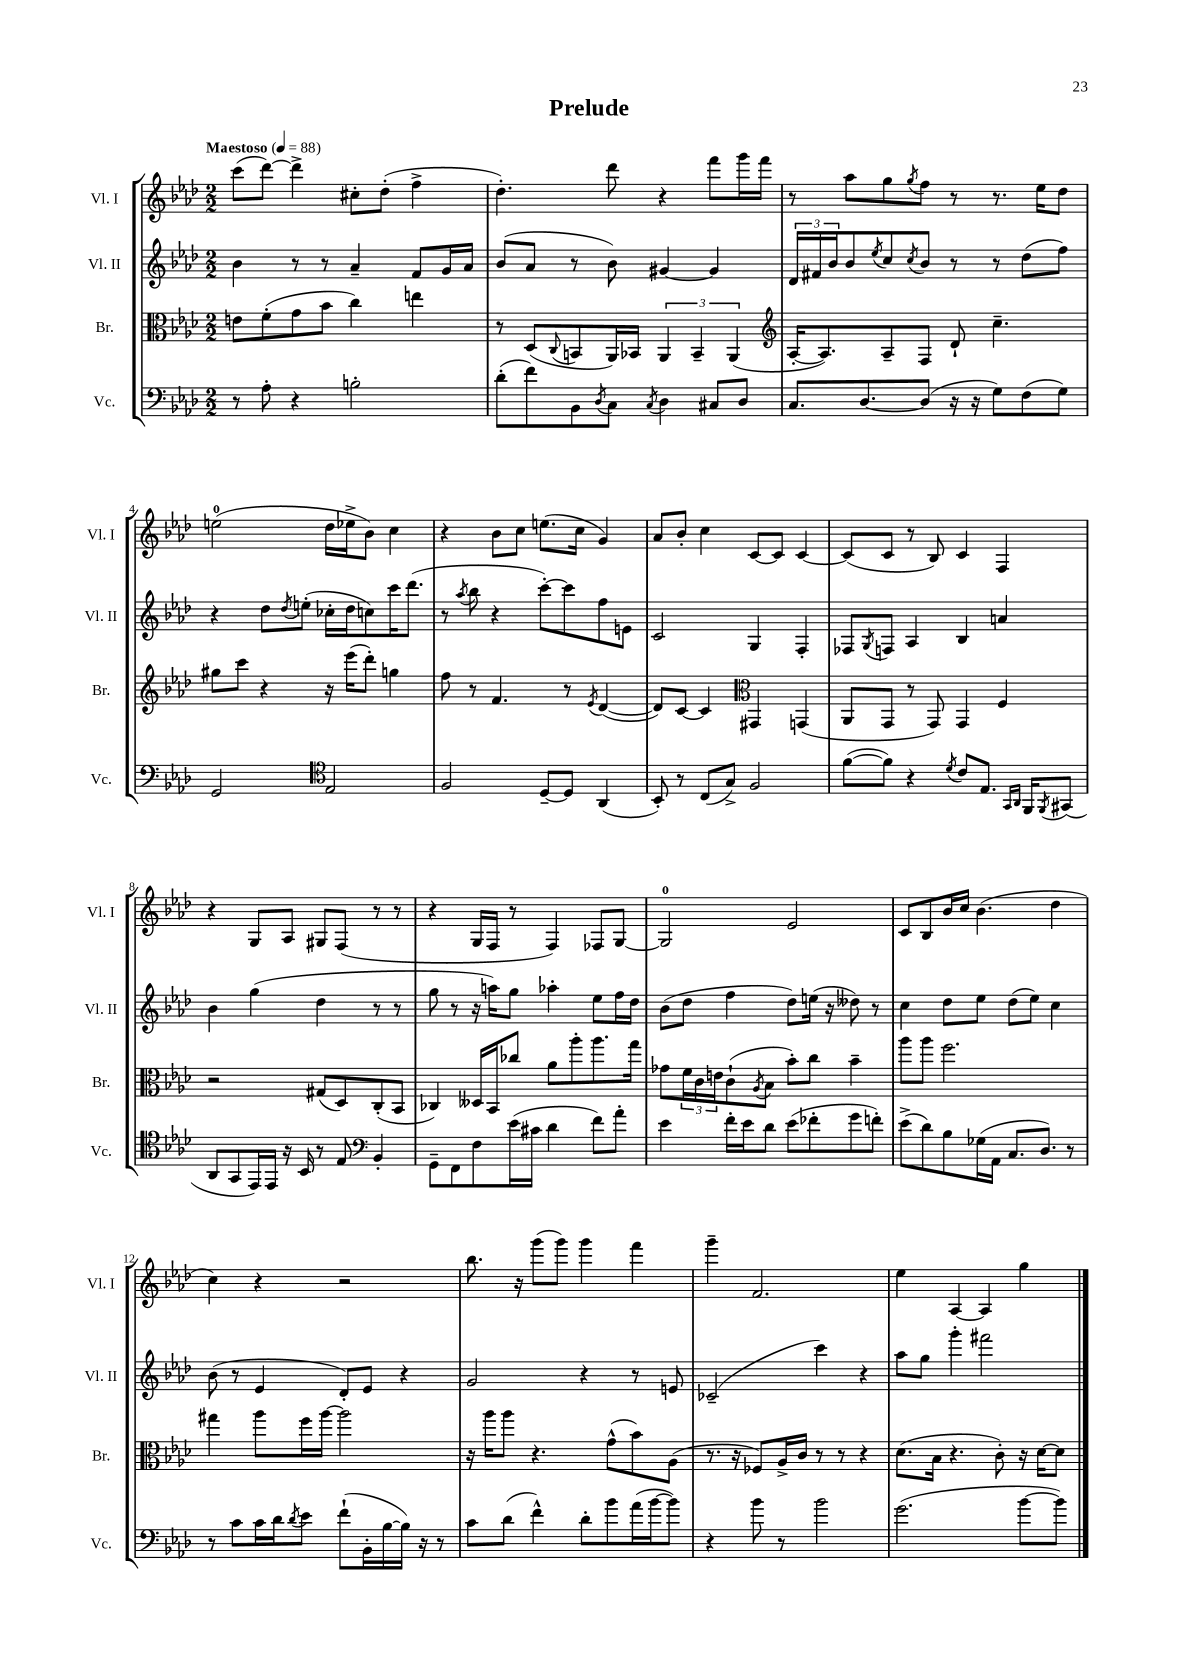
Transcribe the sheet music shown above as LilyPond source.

\header { title = "Prelude" }
<<
\new StaffGroup <<
\new Staff = "s0" \with { instrumentName = "Vl. I" shortInstrumentName = "Vl. I" } {
    \clef treble \key aes \major \numericTimeSignature \time 2/2 \tempo "Maestoso" 4 = 88
    c'''8( des'''8~) des'''4-> cis''8-. des''8-.( f''4-> |
    des''4.-.) des'''8 r4 f'''8 g'''16 f'''16 |
    r8 aes''8 g''8 \acciaccatura { g''8 } f''8 r8 r8. ees''16 des''8 |
    e''2-0( des''16 ees''16-> bes'8) c''4 |
    r4 bes'8 c''8 e''8.( c''16 g'4) |
    aes'8 bes'8-. c''4 c'8~ c'8 c'4~ |
    c'8( c'8 r8 bes8) c'4 f4 |
    r4 g8 aes8 gis8 f8( r8 r8 |
    r4 g16 f16 r8 f4) fes8 g8~ |
    g2-0 ees'2 |
    c'8 bes8 bes'16 c''16 bes'4.( des''4 |
    c''4) r4 r2 |
    bes''8. r16 g'''8( g'''8) g'''4 f'''4 |
    g'''4-- f'2. |
    ees''4 aes4~ aes4 g''4 \bar "|." |
}
\new Staff = "s1" \with { instrumentName = "Vl. II" shortInstrumentName = "Vl. II" } {
    \clef treble \key aes \major \numericTimeSignature \time 2/2
    bes'4 r8 r8 aes'4-- f'8 g'16 aes'16 |
    bes'8( aes'8 r8 bes'8) gis'4~ gis'4 |
    \tuplet 3/2 { des'16 fis'16 bes'16 } bes'8 \acciaccatura { ees''8 } c''8 \acciaccatura { c''8 } bes'8 r8 r8 des''8( f''8) |
    r4 des''8 \acciaccatura { des''8 } e''8-.( ces''16-. des''16 c''8) c'''16 des'''8.( |
    r8 \acciaccatura { aes''8 } bes''8 r4 c'''8~-.) c'''8 f''8 e'8 |
    c'2 g4 f4-. |
    fes8 \acciaccatura { g8 } f8 aes4 bes4 a'4 |
    bes'4 g''4( des''4 r8 r8 |
    g''8 r8 r16 a''16) g''8 aes''4-. ees''8 f''16 des''16 |
    bes'8( des''8 f''4 des''8) e''16( r16 deses''8) r8 |
    c''4 des''8 ees''8 des''8( ees''8) c''4 |
    bes'8( r8 ees'4 des'8-.) ees'8 r4 |
    g'2 r4 r8 e'8 |
    ces'2--( c'''4) r4 |
    aes''8 g''8 g'''4-. fis'''2 \bar "|." |
}
\new Staff = "s2" \with { instrumentName = "Br." shortInstrumentName = "Br." } {
    \clef alto \key aes \major \numericTimeSignature \time 2/2
    e'8 f'8-.( g'8 bes'8 c''4) e''4 |
    r8 des8( \appoggiatura { c8 } b,8 aes,16) bes,16 \tuplet 3/2 { aes,4 bes,4-- aes,4( } |
    \clef treble aes16~-. aes8.) aes8-- f8 des'8-! c''4.-- |
    gis''8 c'''8 r4 r16 ees'''16( des'''8-.) g''4 |
    f''8 r8 f'4. r8 \acciaccatura { ees'8 } des'4~( |
    des'8) c'8~ c'4 \clef alto gis,4 g,4( |
    aes,8 g,8 r8 g,8) g,4 f4 |
    r2 gis8( des8) c8-.( bes,8 |
    ces4) deses16 bes,16 ces''8 aes'8 aes''8-. aes''8. g''16 |
    ges'8 \tuplet 3/2 { f'16 c'16 e'16 } c'8-!( \acciaccatura { aes8 } bes8 bes'8-.) c''8 bes'4-- |
    aes''8 aes''8 f''2. |
    gis''4 aes''8 f''16 aes''16~ aes''2 |
    r16 aes''16 aes''8 r4. g'8-^( bes'8) aes8( |
    r8. r16 fes8) aes16-> c'16 r8 r8 r4 |
    des'8.( bes16 r4. c'8-.) r16 des'16~ des'8 \bar "|." |
}
\new Staff = "s3" \with { instrumentName = "Vc." shortInstrumentName = "Vc." } {
    \clef bass \key aes \major \numericTimeSignature \time 2/2
    r8 aes8-. r4 b2-. |
    des'8-.( f'8) bes,8 \acciaccatura { des8 } c8 \acciaccatura { c8 } des4 cis8 des8 |
    c8. des8.~ des8( r16 r16 g8) f8( g8) |
    g,2 \clef tenor ees2 |
    f2 des8~-- des8 aes,4( |
    bes,8-.) r8 c8( g8->) f2 |
    f'8~( f'8) r4 \acciaccatura { des'8 } c'8 ees8. \grace { g,16 aes,16 } f,16 \acciaccatura { f,8 } gis,8( |
    aes,8 g,8 ees,16) ees,16 r16 bes,16 r8 ees8 \clef bass bes,4-. |
    g,8-- f,8 f8 ees'16( cis'16 des'4 f'8) aes'8-. |
    ees'4 f'16-. ees'16 des'8 ees'8( fes'8-. g'8 f'8-.) |
    ees'8->( des'8) bes8 ges16( aes,16 c8. des8.) r8 |
    r8 c'8 c'16 des'16 \acciaccatura { des'8 } ees'8 f'8-!( bes,16-. bes16~ bes16) r16 r8 |
    c'8 des'8( f'4-^) des'8-. bes'8 aes'16( bes'16~ bes'8) |
    r4 bes'8 r8 bes'2 |
    g'2.( bes'8~ bes'8) \bar "|." |
}
>>
>>
